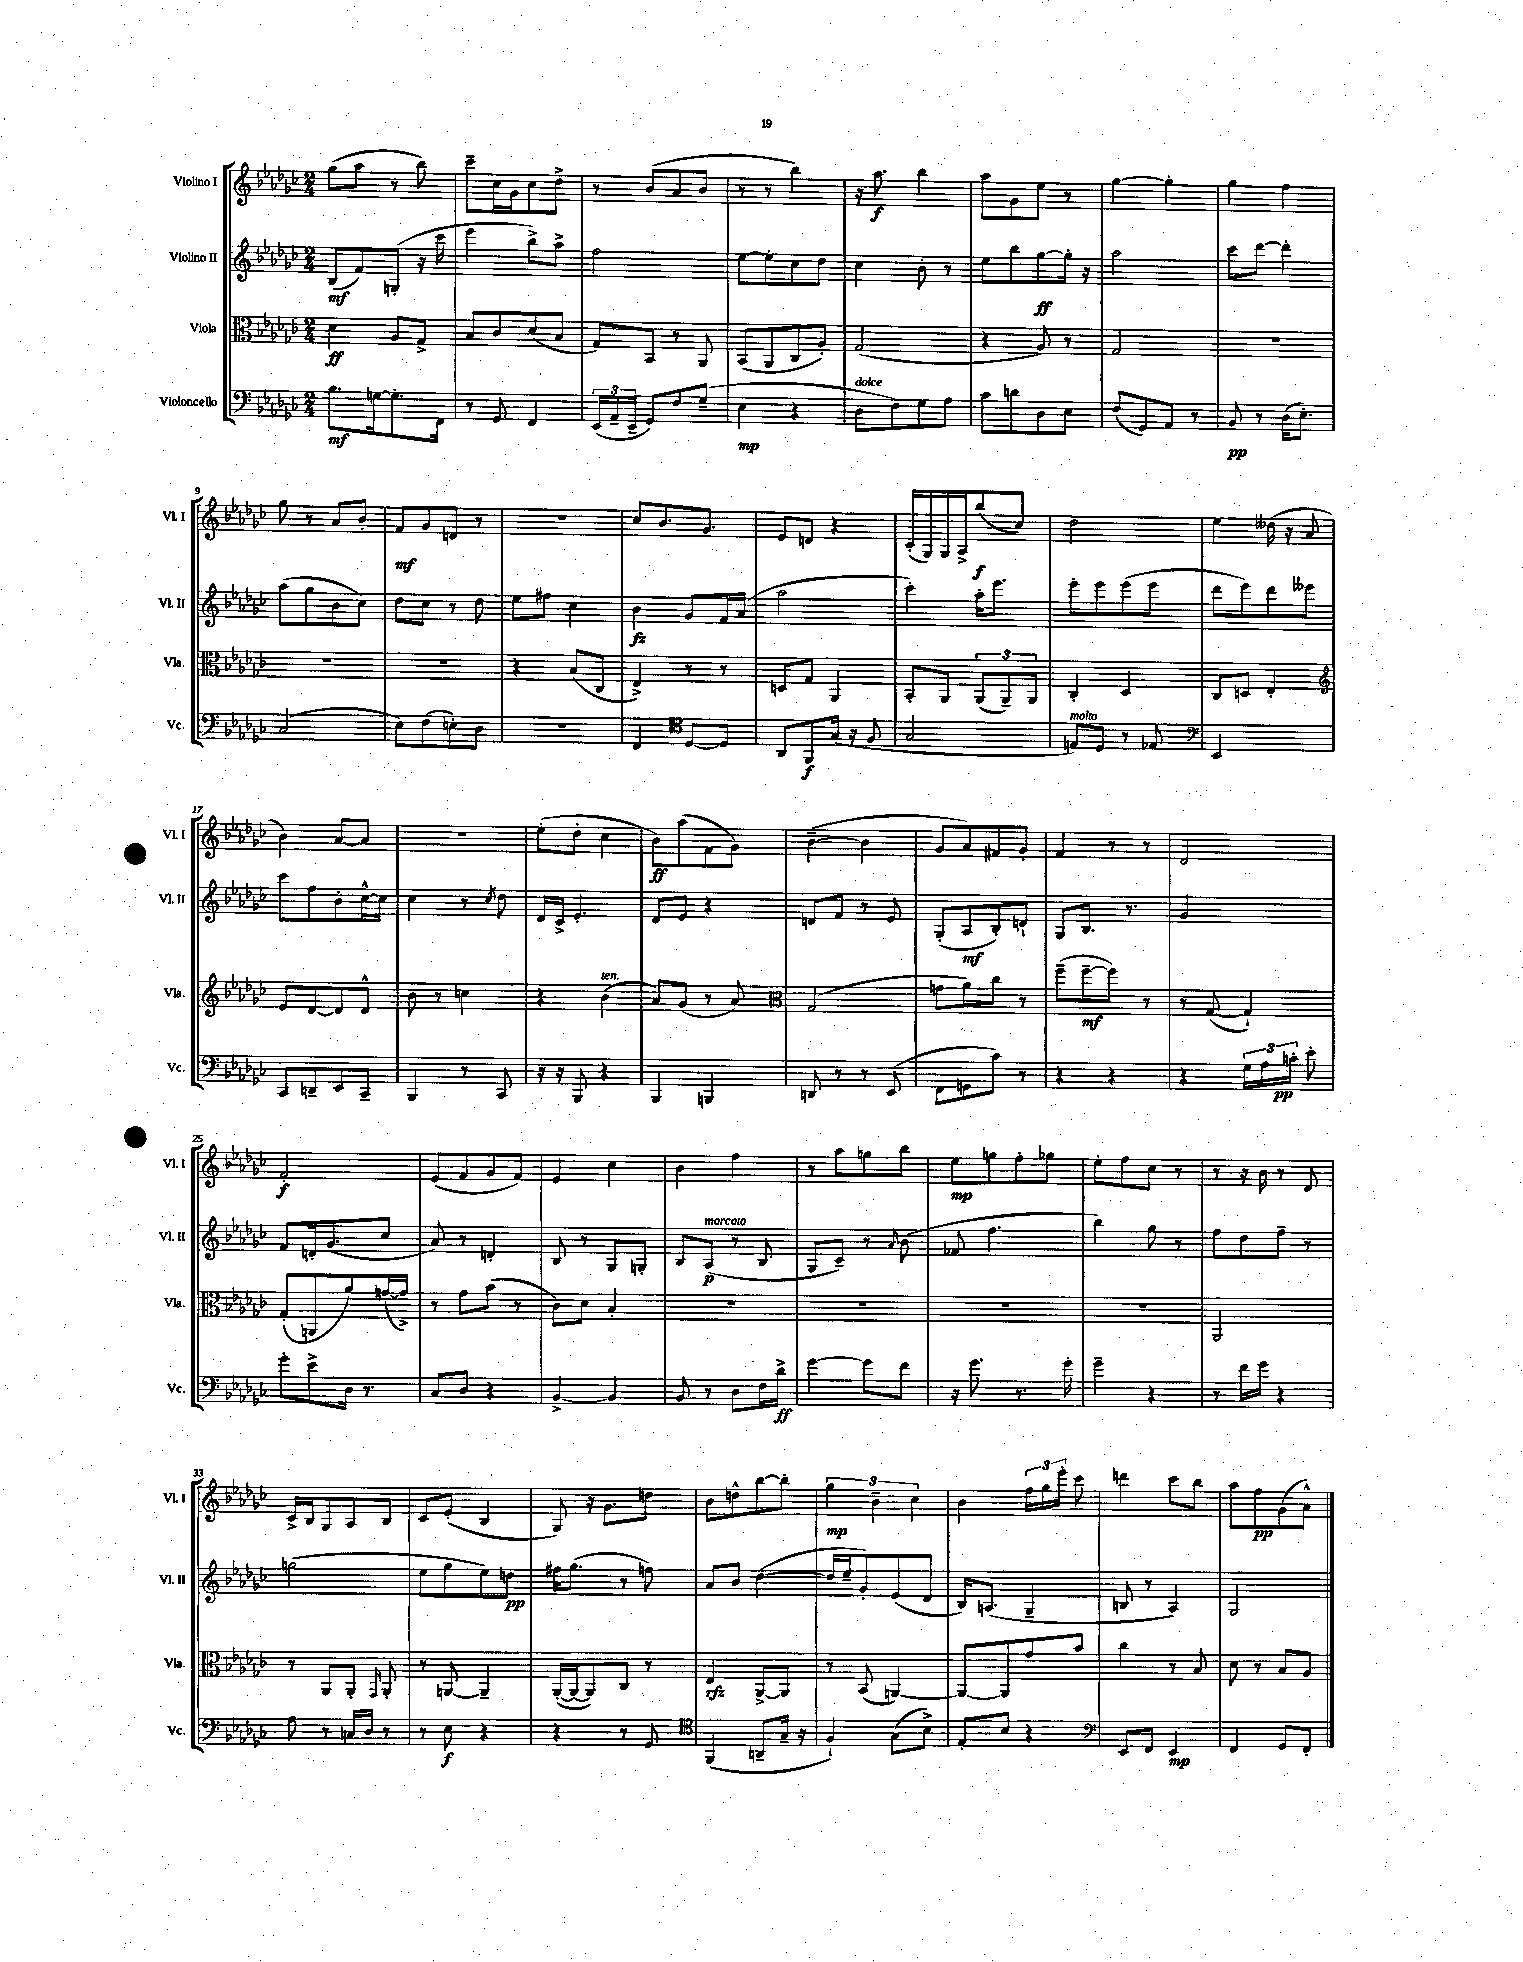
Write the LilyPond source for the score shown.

<<
\new StaffGroup <<
\new Staff = "s0" \with { instrumentName = "Violino I" shortInstrumentName = "Vl. I" } {
    \clef treble \key ges \major \numericTimeSignature \time 2/4
    \autoBeamOff ges''8[( aes''8] r8 bes''8) |
    ces'''8[-- ces''16 ges'16 ces''8 des''8]-> |
    r8 bes'8[( aes'8 bes'8] |
    r8 r8 bes''4) |
    r16 aes''8.\f bes''4 |
    aes''8[ ges'8 ees''8] r8 |
    ges''4~ ges''4-. |
    ges''4 f''4 |
    ges''8 r8 aes'8[ bes'8]-. |
    f'8[\mf ges'8 d'8] r8 |
    r2 |
    ces''8[ bes'8. ges'8.] |
    ees'8[ d'8] r4 |
    ces'16[-.( ges16) ges16 aes16-> bes''8\f( ces''8]) |
    des''2 |
    ees''4 deses''16( r16 aes'8 |
    bes'4) aes'8[~ aes'8] |
    R2 |
    ees''8[-.( des''8]-. ces''4 |
    bes'8[\ff) aes''8( f'8 ges'8]) |
    bes'4~--( bes'4 |
    ges'8[ aes'8) fis'8 ges'8]-. |
    f'4 r8 r8 |
    des'2 |
    f'2-.\f |
    ees'8[( f'8 ges'8 f'8]) |
    ees'4 ces''4 |
    bes'4 f''4 |
    r8 aes''8[ g''8 bes''8] |
    ees''8[\mp g''8 f''8-. ges''8] |
    ees''8[-. f''8 ces''8] r8 |
    r8 r16 bes'16 r8 des'8 |
    ces'16[-> bes16 ges8 aes8 bes8] |
    ces'8[ ees'8]-.( bes4 |
    ges8) r16 ges'8.[ d''8] |
    bes'8[ d''8-^ bes''8~ bes''8]-. |
    \tuplet 3/2 { ges''4\mp bes'4-- ces''4 } |
    bes'4 \tuplet 3/2 { f''16[ ges''16 ees'''16]-. } ces'''8 |
    d'''4 ces'''8[ bes''8] |
    aes''8[ f''8\pp ges'8( aes'8]-^) \bar "|." |
}
\new Staff = "s1" \with { instrumentName = "Violino II" shortInstrumentName = "Vl. II" } {
    \clef treble \key ges \major \numericTimeSignature \time 2/4
    \autoBeamOff bes8[\mf( f'8) g8]-.( r16 ces'''16 |
    ees'''4 bes''8[->) aes''8]-> |
    f''2 |
    ees''8[~ ees''8-. ces''8 des''8] |
    ces''4 bes'8-. r8 |
    ees''8[ bes''8 ges''8~\ff ges''16]-. r16 |
    aes''2 |
    ces'''8[ des'''8]~ des'''4-. |
    aes''8[( ges''8 bes'8 ces''8]) |
    des''8[ ces''8] r8 des''8 |
    ees''8[ fis''8] ces''4 |
    bes'4\fz ges'8[ f'16 aes'16]( |
    aes''2 |
    ces'''4-.) aes''16[-. ees'''8.] |
    ees'''8[-. ees'''8 ees'''8( ees'''8] |
    des'''8[ ees'''8) des'''8 eeses'''8] |
    ces'''8[ f''8 bes'8-. ces''16~-^ ces''16] |
    ces''4 r8 \acciaccatura { ces''8 } des''8 |
    des'16[ ces'16]-> ees'4.-. |
    des'8[ ees'8] r4 |
    d'8[ f'8] r8 ees'8 |
    ges8[-.( aes8\mf bes8-.) d'8]-! |
    ges8[ bes8.] r8. |
    ges'2 |
    f'8[ d'16-. ges'8.( ces''8] |
    aes'8) r8 d'4-. |
    bes8 r8 ges8[ g8]-. |
    bes8[ aes8]\p^\markup { \italic "marcato" }( r8 bes8 |
    ges8[ ces'8]--) r8 \grace { aes'16 } bes'8( |
    fes'8 f''4. |
    bes''4) ges''8 r8 |
    f''8[ des''8 f''8]-- r8 |
    g''2( |
    ees''8[ ges''8 ees''8) d''8]\pp |
    fis''16[ ges''8.]( r8 f''8) |
    aes'8[ bes'8] des''4~( |
    des''16[ ees''16-- ges'8-.) ees'8( des'8] |
    bes16[) a8.]( ges4-- |
    b8 r8 aes4) |
    ges2 \bar "|." |
}
\new Staff = "s2" \with { instrumentName = "Viola" shortInstrumentName = "Vla." } {
    \clef alto \key ges \major \numericTimeSignature \time 2/4
    \autoBeamOff des'4\ff aes8[ ges8]-> |
    bes8[ ces'8 des'8( bes8] |
    ges8[) bes,8] r8 aes,8 |
    bes,8[( aes,8 ces8 aes8]-.) |
    ges2( |
    r4 aes8) r8 |
    ges2 |
    R2 |
    R2 |
    R2 |
    r4 bes8[( ces8] |
    ees4->) r8 r8 |
    d8[ ges8] aes,4 |
    bes,8[-. aes,8] \tuplet 3/2 { aes,8[( aes,8--) aes,8] } |
    ces4-. des4 |
    ces8[ d8] ees4-. |
    \clef treble ees'8[ des'8~ des'8 des'8]-^ |
    bes'8 r8 c''4 |
    r4 bes'4^\markup { \italic "ten." }( |
    aes'8[) ges'8]( r8 aes'8) |
    \clef alto ges2( |
    g'8[ aes'8) ces''8] r8 |
    f''8[--( f''8~--\mf f''8]) r8 |
    r8 ges8~( ges4-!) |
    ges8[-.( a,8 aes'8) g'16~( g'16]->) |
    r8 ges'8[ bes'8]( r8 |
    ces'8[) des'8] bes4-. |
    R2 |
    R2 |
    R2 |
    R2 |
    aes,2 |
    r8 aes,8[ aes,8]-. \grace { ges,16 } aes,8-. |
    r8 a,8~ a,4-- |
    aes,16[~-.( aes,16~ aes,8) ces8] r8 |
    ees4\rfz aes,8[~-> aes,8] |
    r8 bes,8( a,4~) |
    a,8[~ a,8 ges'8 bes'8] |
    ces''4 r8 bes8 |
    des'8 r8 bes8[ aes8] \bar "|." |
}
\new Staff = "s3" \with { instrumentName = "Violoncello" shortInstrumentName = "Vc." } {
    \clef bass \key ges \major \numericTimeSignature \time 2/4
    \autoBeamOff bes8.[\mf g16~ g8.-. f,16] |
    r8 ges,8 f,4 |
    \tuplet 3/2 { ees,16[( aes,16-- ees,16]-- } ges,8[) f8 ges8]--( |
    ees4\mp r4 |
    des8[^\markup { \italic "dolce" } f8) ges8 aes8] |
    ces'8[ d'8 des8 ees8] |
    f8[( ges,8) aes,8] r8 |
    bes,8\pp r8 des16[( ees8.]-.) |
    ces2( |
    ees8[) f8( e8-.) des8] |
    R2 |
    f,4 \clef tenor des8[~ des8] |
    aes,8[ f,8\f ges16]( r16 f8 |
    ges2 |
    e8[^\markup { \italic "molto" }) des8] r8 ees8 |
    \clef bass ees,2 |
    ces,8[ d,8-- ees,8 ces,8]-- |
    bes,,4 r8 ces,8 |
    r16 r16 bes,,8 r4 |
    bes,,4 b,,4 |
    d,8 r8 r8 ees,8( |
    f,8[ g,8 ces'8]) r8 |
    r4 r4 |
    r4 \tuplet 3/2 { ges16[ aes16 c'16]-.\pp } ees'8-. |
    ges'8[-. ees'8-> des16] r8. |
    ces8[ des8] r4 |
    bes,4~-> bes,4 |
    bes,8 r8 des8[ f16 des'16]->\ff |
    ges'4~ ges'8[ f'8] |
    r16 ges'8. r8. ges'16-. |
    ges'4-- r4 |
    r8 f'16[ ges'16] r4 |
    aes8 r8 c16[ des16] r8 |
    r8 ees8\f r4 |
    r4 r8 ges,8 |
    \clef tenor f,4( a,8[-- ges16]-- r16 |
    f4-!) ges8[( bes8]->) |
    ees8[-. bes8] r4 |
    \clef bass ees,8[ f,8] ees,4\mp |
    f,4 ges,8[ f,8]-. \bar "|." |
}
>>
>>
